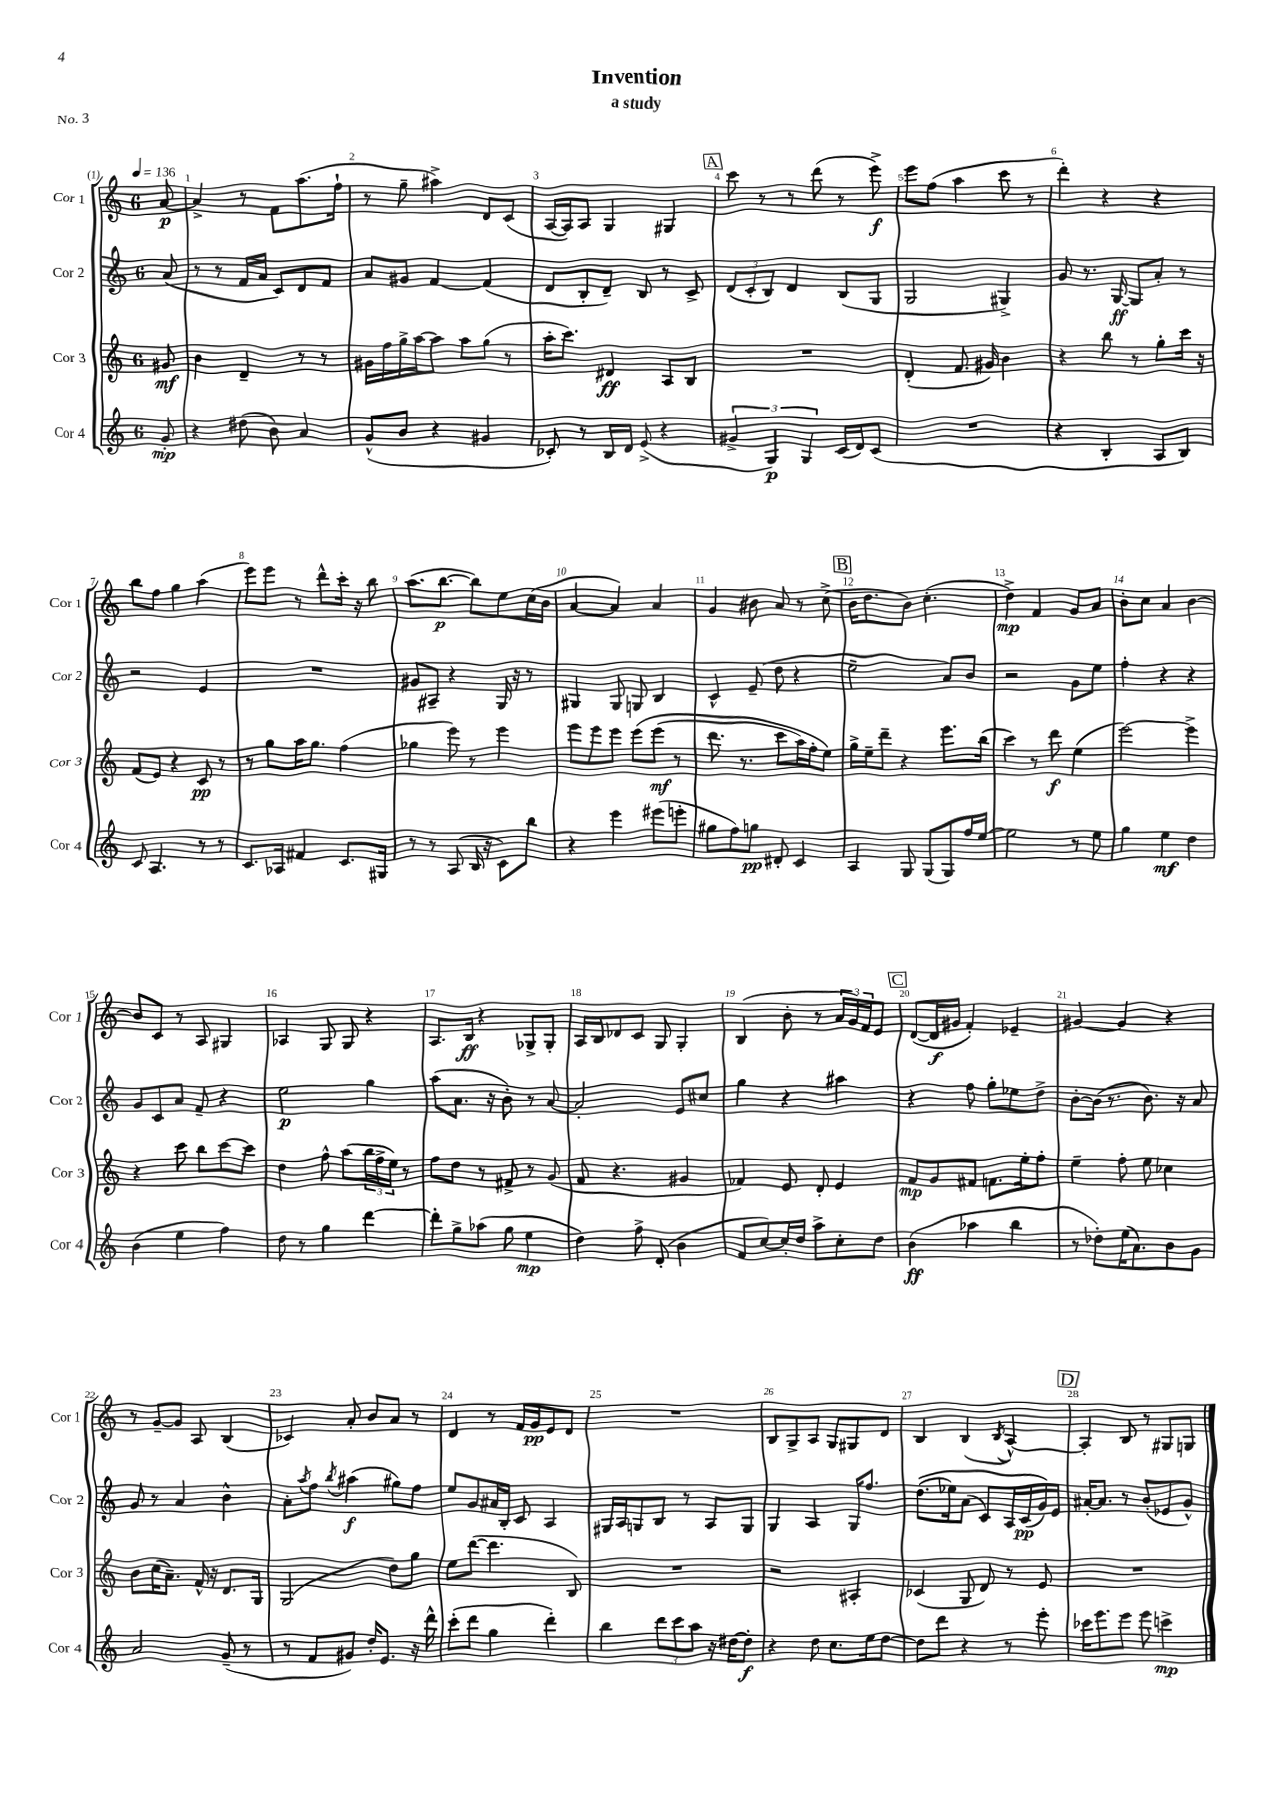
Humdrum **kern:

**kern	**dynam	**kern	**dynam	**kern	**dynam	**kern	**dynam
*part4	*part4	*part3	*part3	*part2	*part2	*part1	*part1
*staff4	*staff4	*staff3	*staff3	*staff2	*staff2	*staff1	*staff1
*I"Cor 4	*	*I"Cor 3	*	*I"Cor 2	*	*I"Cor 1	*
*I'Cor 4	*	*I'Cor 3	*	*I'Cor 2	*	*I'Cor 1	*
*clefG2	*	*clefG2	*	*clefG2	*	*clefG2	*
*k[]	*	*k[]	*	*k[]	*	*k[]	*
*M6/8	*	*M6/8	*	*M6/8	*	*M6/8	*
*MM136	*	*MM136	*	*MM136	*	*MM136	*
=	=	=	=	=	=	=	=
8g'/	mp	8g#X/	mf	(8a/	.	[8a/	p
=1	=1	=1	=1	=1	=1	=1	=1
4r	.	4b\	.	8r	.	4a^/]	.
.	.	.	.	8r	.	.	.
(8dd#X\	.	4d~/	.	16f/LL	.	8r	.
.	.	.	.	16a/JJ	.	.	.
8b\)	.	.	.	8c/L)	.	8f\L	.
4a/	.	8r	.	8d/	.	(8.aa\	.
.	.	8r	.	8f/J	.	.	.
.	.	.	.	.	.	16ff`\Jk	.
=2	=2	=2	=2	=2	=2	=2	=2
(8g^^/L	.	16g#X\LL	.	8a/L	.	8r	.
.	.	16ff\	.	.	.	.	.
8b/J	.	16gg^\	.	8g#X/J	.	8gg~\	.
.	.	[16aa\J	.	.	.	.	.
4r	.	8aa\J]	.	[4f/	.	4aa#X^\)	.
.	.	8aa\L	.	.	.	.	.
4g#X/	.	(8gg\J	.	(4f/]	.	8d/L	.
.	.	8r	.	.	.	(8c/J	.
=3	=3	=3	=3	=3	=3	=3	=3
8c-X'/)	.	16aa'\KL	.	8d/L	.	[16A/LL	.
.	.	8.ccc\J)	.	.	.	16A/J])	.
8r	.	.	.	8B'/	.	8A/J	.
16B/LL	.	4d#X/	ff	8d~/J)	.	4G/	.
16d/JJ	.	.	.	.	.	.	.
(8e^/	.	.	.	8B/	.	.	.
4r	.	8A/L	.	8r	.	4G#X/	.
.	.	8B/J	.	8c^/	.	.	.
!!LO:REH:place=s1:t=A
=4	=4	=4	=4	=4	=4	=4	=4
6g#X^/	.	2.r	.	(12d/L	.	8ccc\	.
.	.	.	.	12c'/	.	.	.
.	.	.	.	.	.	8r	.
6G/)	p	.	.	12B/J)	.	.	.
.	.	.	.	4d/	.	8r	.
6G/	.	.	.	.	.	.	.
.	.	.	.	.	.	(8ddd\	.
(16c/LL	.	.	.	(8B/L	.	8r	.
16d/J)	.	.	.	.	.	.	.
(8c/J	.	.	.	8G/J	.	8eee^\)	f
=5	=5	=5	=5	=5	=5	=5	=5
2.r	.	(4d'/	.	2G/	.	8eee\L	.
.	.	.	.	.	.	(8ff\J	.
.	.	8.f/	.	.	.	4aa\	.
.	.	16g#X/)	.	.	.	.	.
.	.	4b\	.	4G#X^/)	.	8ccc\	.
.	.	.	.	.	.	8r	.
=6	=6	=6	=6	=6	=6	=6	=6
4r	.	4r	.	8g/	.	4ddd'\)	.
.	.	.	.	8.r	.	.	.
4B'/	.	8bb\	.	.	.	4r	.
.	.	.	.	[16G/	ff	.	.
.	.	8r	.	8G/L]	.	.	.
8A/L	.	8gg'\L	.	8a'/J	.	4r	.
8B/J)	.	16ccc\Jk	.	8r	.	.	.
.	.	16r	.	.	.	.	.
!!LO:LB:g=z
=7	=7	=7	=7	=7	=7	=7	=7
8c/	.	(8f/L	.	2r	.	8bb\L	.
4.A/	.	8e/J)	.	.	.	8ff\J	.
.	.	4r	.	.	.	4gg\	.
8r	.	8c/	pp	4e/	.	(4aa\	.
8r	.	8r	.	.	.	.	.
=8	=8	=8	=8	=8	=8	=8	=8
8.c/L	.	8r	.	2.r	.	8eee\L)	.
.	.	8gg\L	.	.	.	8eee\J	.
16A-X/Jk	.	.	.	.	.	.	.
4f#X/	.	16aa\K	.	.	.	8r	.
.	.	8.gg\J	.	.	.	.	.
.	.	.	.	.	.	8ddd^^\L	.
8.c/L	.	(4ff\	.	.	.	16ccc'\Jk	.
.	.	.	.	.	.	16r	.
.	.	.	.	.	.	8bb\	.
16G#X/Jk	.	.	.	.	.	.	.
=9	=9	=9	=9	=9	=9	=9	=9
8r	.	4gg-X\	.	8g#X/L	.	(8.aa\L	.
8r	.	.	.	8A#X~/J	.	.	.
.	.	.	.	.	.	[8.bb\J	p
(8A/	.	8eee\)	.	4r	.	.	.
16B/	.	8r	.	.	.	8bb\L])	.
16r	.	.	.	.	.	.	.
8c\L)	.	4eee\	.	16G/	.	8ee\	.
.	.	.	.	16r	.	.	.
8bb\J	.	.	.	8r	.	(16cc\L	.
.	.	.	.	.	.	16b\JJ	.
=10	=10	=10	=10	=10	=10	=10	=10
4r	.	8eee\L	.	4G#X/	.	[4a/	.
.	.	8eee\	.	.	.	.	.
4eee\	.	8eee\J	.	8G#/	.	4a/])	.
.	.	(8eee\L	.	8Gn/	.	.	.
(8eee#X\L	.	(8eee\J	mf	4B/	.	4a/	.
8eeen'\J	.	8r	.	.	.	.	.
=11	=11	=11	=11	=11	=11	=11	=11
8gg#X\L	.	8.ddd\	.	4c^^/	.	4g/	.
8ff\)	.	.	.	.	.	.	.
.	.	8.r	.	.	.	.	.
8ggn\J	pp	.	.	(8e~/	.	8b#X\	.
8d#X'/	.	8ccc\L	.	8dd\	.	8a/	.
4c/	.	16aa\L)	.	4r	.	8r	.
.	.	16ff'\J	.	.	.	.	.
.	.	8ee\J)	.	.	.	(8cc^\	.
!!LO:REH:place=s1:t=B
=12	=12	=12	=12	=12	=12	=12	=12
4A/	.	16gg^\LL	.	2ee~\	.	16b\KL	.
.	.	16ee~\J	.	.	.	8.dd\	.
.	.	8ddd~\J	.	.	.	.	.
8G/	.	4r	.	.	.	8b\J)	.
(8G/L	.	.	.	.	.	(4.cc'\	.
8G/)	.	8.eee\L	.	8a/L)	.	.	.
16ff/L	.	.	.	8b/J	.	.	.
[16ee/JJ	.	(16bb\Jk	.	.	.	.	.
=13	=13	=13	=13	=13	=13	=13	=13
2ee\]	.	4ccc\)	.	2r	.	4dd^\)	mp
.	.	8r	.	.	.	4f/	.
.	.	8ddd\	f	.	.	.	.
8r	.	(4ee\	.	8g\L	.	8g/L	.
8ee\	.	.	.	8ee\J	.	8a/J	.
=14	=14	=14	=14	=14	=14	=14	=14
4gg\	.	[2eee\)	.	4ff'\	.	8b'\L	.
.	.	.	.	.	.	8cc\J	.
4ee\	mf	.	.	4r	.	4a/	.
4dd\	.	4eee^\]	.	4r	.	[4b\	.
!!LO:LB:g=z
=15	=15	=15	=15	=15	=15	=15	=15
(4b\	.	4r	.	8g/L	.	8b/L]	.
.	.	.	.	8c/	.	8c/J	.
4ee\	.	8ccc\	.	8a/J	.	8r	.
.	.	8bb\L	.	8f~/	.	8A/	.
4ff\)	.	[8ccc\	.	4r	.	4G#X/	.
.	.	8ccc\J]	.	.	.	.	.
=16	=16	=16	=16	=16	=16	=16	=16
8dd\	.	4dd\	.	2ee\	p	4A-X/	.
8r	.	.	.	.	.	.	.
4gg\	.	8ff^^\	.	.	.	8G/	.
.	.	(8aa\L	.	.	.	8G/	.
[4ddd\	.	24bb\L	.	4gg\	.	4r	.
.	.	24ff^\	.	.	.	.	.
.	.	24ee\JJ)	.	.	.	.	.
.	.	8r	.	.	.	.	.
=17	=17	=17	=17	=17	=17	=17	=17
8ddd'\L]	.	8ff\L	.	(8aa\L	.	8.A/L	.
8gg^\	.	8dd\J	.	8.a\J	.	.	.
.	.	.	.	.	.	16B/Jk	ff
(8aa-X\J	.	8r	.	.	.	4r	.
.	.	.	.	16r	.	.	.
8gg\	.	8f#X^/	.	8b'\)	.	.	.
4ee\	mp	8r	.	8r	.	8G-X^/L	.
.	.	(8g/	.	[8a/	.	8G-'/J	.
=18	=18	=18	=18	=18	=18	=18	=18
4dd\)	.	8f/	.	2a'/]	.	16A/LL	.
.	.	.	.	.	.	16B/J	.
.	.	4.r	.	.	.	8d-X/	.
8ff^\	.	.	.	.	.	8c/J	.
(8d'/	.	.	.	.	.	8G/	.
4b\	.	4g#X/	.	8e/L	.	4G'/	.
.	.	.	.	8cc#X/J	.	.	.
=19	=19	=19	=19	=19	=19	=19	=19
8f/L	.	4f-X/)	.	4gg\	.	(4B/	.
[8cc/)	.	.	.	.	.	.	.
16cc'/L]	.	8e/	.	4r	.	8b'\	.
16dd/JJ	.	.	.	.	.	.	.
8aa^\L	.	8d'/	.	.	.	8r	.
8cc'\	.	4e/	.	4aa#X\	.	24a/LL	.
.	.	.	.	.	.	24g/)	.
.	.	.	.	.	.	24f/J	.
8dd\J	.	.	.	.	.	8e/J	.
!!LO:REH:place=s1:t=C
=20	=20	=20	=20	=20	=20	=20	=20
(4b\	ff	8f/L	mp	4r	.	([8d/L	.
.	.	8g/	.	.	.	16d/L]	f
.	.	.	.	.	.	16g#X/JJ	.
4aa-X\	.	8f#X/J	.	8ff\	.	4f'/)	.
.	.	8.fn\L	.	8gg'\L	.	.	.
4bb\	.	.	.	8ee-X\	.	4e-X~/	.
.	.	16ee'\k	.	.	.	.	.
.	.	8ff'\J	.	8dd^\J	.	.	.
=21	=21	=21	=21	=21	=21	=21	=21
8r	.	4ee~\	.	[8b'\L	.	[4g#X/	.
8dd-X'\L)	.	.	.	(16b\Jk]	.	.	.
.	.	.	.	8.r	.	.	.
(16ee\K	.	8ff'\	.	.	.	4g#/]	.
8.a\)	.	.	.	.	.	.	.
.	.	8ee\	.	8.b\)	.	.	.
8b\	.	4cc-X\	.	.	.	4r	.
.	.	.	.	16r	.	.	.
8g\J	.	.	.	8a/	.	.	.
!!LO:LB:g=z
=22	=22	=22	=22	=22	=22	=22	=22
2a/	.	8b\L	.	8g/	.	8r	.
.	.	(16cc\K	.	8r	.	[8g~/L	.
.	.	8.a~\J)	.	.	.	.	.
.	.	.	.	4a/	.	8g/J]	.
.	.	16f^^/	.	.	.	8A/	.
.	.	16r	.	.	.	.	.
(8g~/	.	8.d/L	.	4b^^\	.	(4B/	.
8r	.	.	.	.	.	.	.
.	.	16G/Jk	.	.	.	.	.
=23	=23	=23	=23	=23	=23	=23	=23
8r	.	(2G/	.	8a'\L	.	4c-X/)	.
.	.	.	.	8qaa/	.	.	.
8f/L	.	.	.	8ff\J	.	.	.
.	.	.	.	8qbb/	.	.	.
8g#X/J)	.	.	.	(4aa#X\	f	8a'/	.
16dd'/KL	.	.	.	.	.	8b/L	.
8.e/J	.	.	.	.	.	.	.
.	.	8dd\L)	.	8gg#X\L)	.	8a/J	.
16r	.	8gg\J	.	8ff\J	.	8r	.
16ddd^^\	.	.	.	.	.	.	.
=24	=24	=24	=24	=24	=24	=24	=24
(8ccc'\L	.	8ee\L	.	8ee/L	.	4d/	.
8ddd\J	.	([8ddd\J	.	8g/	.	.	.
4gg\	.	4.ddd\]	.	16a#X/L	.	8r	.
.	.	.	.	16B'/JJ	.	.	.
.	.	.	.	8c/	.	16f/LL	.
.	.	.	.	.	.	16g/J	pp
4ddd'\)	.	.	.	4A/	.	8e/	.
.	.	8B/)	.	.	.	8d/J	.
=25	=25	=25	=25	=25	=25	=25	=25
4bb\	.	2.r	.	16G#X/LL	.	2.r	.
.	.	.	.	16A/J	.	.	.
.	.	.	.	8Gn/	.	.	.
12ddd\L	.	.	.	8B/J	.	.	.
12ccc\	.	.	.	.	.	.	.
.	.	.	.	8r	.	.	.
12aa\J	.	.	.	.	.	.	.
16r	.	.	.	8A/L	.	.	.
[16dd#X\KL	.	.	.	.	.	.	.
8dd#'\J]	f	.	.	8G/J	.	.	.
=26	=26	=26	=26	=26	=26	=26	=26
4r	.	2r	.	4G/	.	8B/L	.
.	.	.	.	.	.	8G^/	.
8dd\	.	.	.	4A/	.	8A/J	.
8.cc\L	.	.	.	.	.	8G/L	.
.	.	4A#X'/	.	16G/KL	.	8G#X/	.
16ee\k	.	.	.	8.ff/J	.	.	.
[8dd\J	.	.	.	.	.	8d/J	.
=27	=27	=27	=27	=27	=27	=27	=27
8dd\L]	.	(4c-X/	.	((8.dd\L	.	4B/	.
8ddd\J	.	.	.	.	.	.	.
.	.	.	.	16ee-X\k)	.	.	.
4r	.	8G/	.	(8a\J	.	(4B/	.
.	.	8d/)	.	8c/L)	.	.	.
.	.	.	.	.	.	8qB/	.
8r	.	8r	.	16A/L	.	[4A^^/)	.
.	.	.	.	(16c/	pp	.	.
8eee'\	.	8e/	.	16g/))	.	.	.
.	.	.	.	16e/JJ	.	.	.
!!LO:REH:place=s1:t=D
=28	=28	=28	=28	=28	=28	=28	=28
16ccc-X\KL	.	2.r	.	[16a#X'/KL	.	4A'/]	.
8.eee\	.	.	.	8.a#/J]	.	.	.
8eee\J	.	.	.	8r	.	8B/	.
8eee\	.	.	.	(8b'/L	.	8r	.
4cccn^\	mp	.	.	8e-X/	.	8G#X/L	.
.	.	.	.	8g^^/J)	.	8Gn/J	.
==	==	==	==	==	==	==	==
*-	*-	*-	*-	*-	*-	*-	*-
